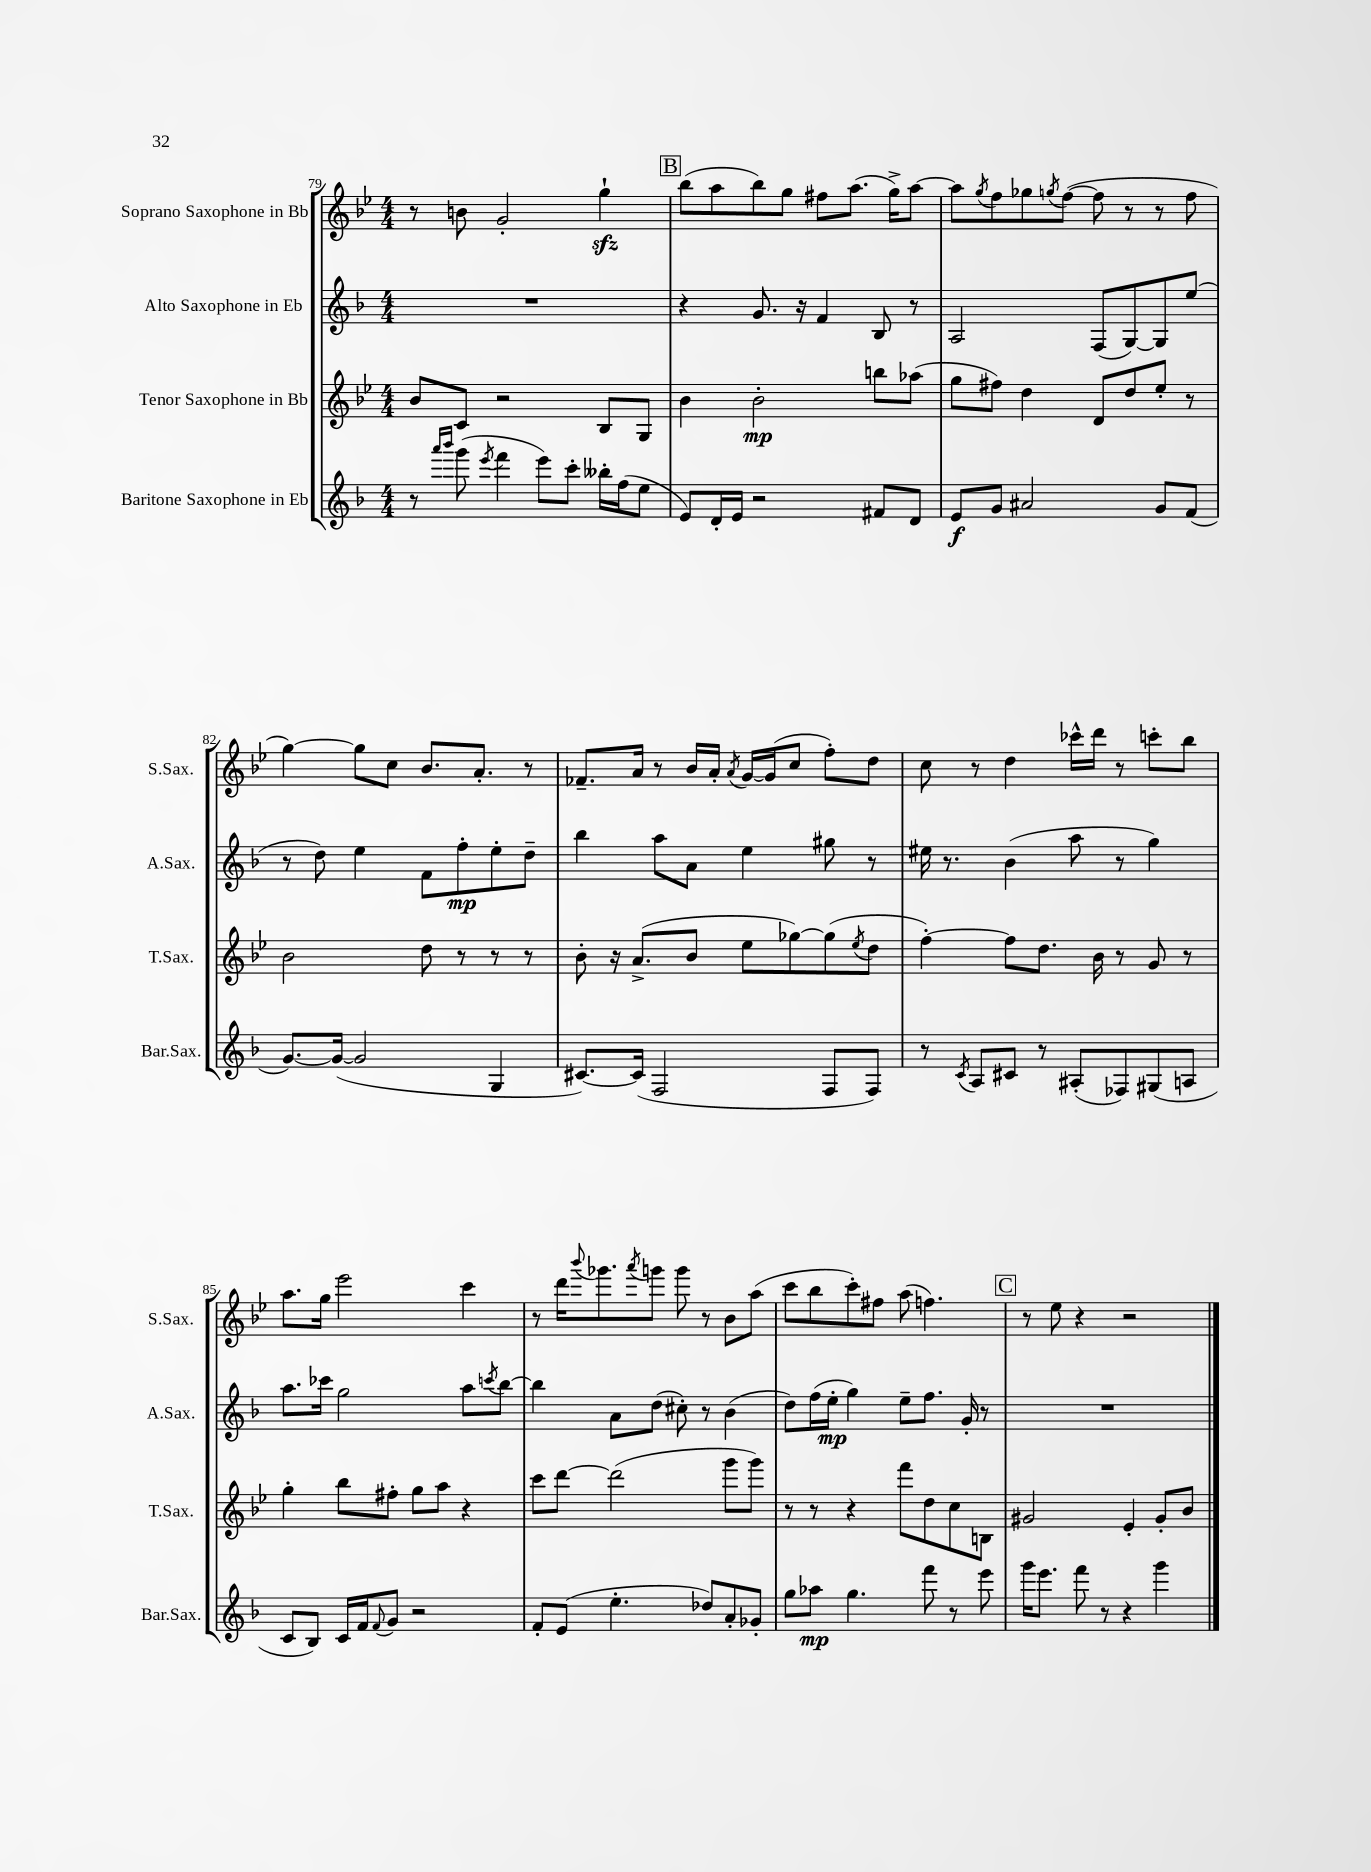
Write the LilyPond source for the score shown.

<<
\new StaffGroup <<
\new Staff = "s0" \with { instrumentName = "Soprano Saxophone in Bb" shortInstrumentName = "S.Sax." } {
    \clef treble \key bes \major \numericTimeSignature \time 4/4
    r8 b'8 g'2-. g''4-!\sfz |
    \mark \markup { \box "B" } bes''8( a''8 bes''8) g''8 fis''8 a''8.( g''16->) a''8~ |
    a''8 \acciaccatura { g''8 } f''8 ges''8 \acciaccatura { g''8 } f''8~( f''8 r8 r8 f''8 |
    g''4~) g''8 c''8 bes'8. a'8.-. r8 |
    fes'8.-- a'16 r8 bes'16 a'16-. \acciaccatura { a'8 } g'16~ g'16( c''8 f''8-.) d''8 |
    c''8 r8 d''4 ces'''16-^ d'''16 r8 c'''8-. bes''8 |
    a''8. g''16 ees'''2 c'''4 |
    r8 d'''16 \appoggiatura { bes'''8 } ges'''8. \acciaccatura { a'''8 } g'''8 g'''8 r8 bes'8 a''8( |
    c'''8 bes''8 c'''8-.) fis''8 a''8( f''4.) |
    \mark \markup { \box "C" } r8 ees''8 r4 r2 \bar "|." |
}
\new Staff = "s1" \with { instrumentName = "Alto Saxophone in Eb" shortInstrumentName = "A.Sax." } {
    \clef treble \key f \major \numericTimeSignature \time 4/4
    R1 |
    \mark \markup { \box "B" } r4 g'8. r16 f'4 bes8 r8 |
    a2 f8( g8~) g8 e''8( |
    r8 d''8) e''4 f'8 f''8-.\mp e''8-. d''8-- |
    bes''4 a''8 a'8 e''4 gis''8 r8 |
    eis''16 r8. bes'4( a''8 r8 g''4) |
    a''8. ces'''16 g''2 a''8 \acciaccatura { c'''8 } bes''8~ |
    bes''4 a'8 d''8( cis''8-.) r8 bes'4( |
    d''8) f''16( e''16-.\mp g''4) e''8-- f''8. g'16-. r8 |
    \mark \markup { \box "C" } R1 \bar "|." |
}
\new Staff = "s2" \with { instrumentName = "Tenor Saxophone in Bb" shortInstrumentName = "T.Sax." } {
    \clef treble \key bes \major \numericTimeSignature \time 4/4
    bes'8 c'8 r2 bes8 g8 |
    \mark \markup { \box "B" } bes'4 bes'2-.\mp b''8 aes''8( |
    g''8 fis''8) d''4 d'8 d''8 ees''8-. r8 |
    bes'2 d''8 r8 r8 r8 |
    bes'8-. r16 a'8.->( bes'8 ees''8 ges''8~) ges''8( \acciaccatura { ees''8 } d''8 |
    f''4~-.) f''8 d''8. bes'16 r8 g'8 r8 |
    g''4-. bes''8 fis''8-. g''8 a''8 r4 |
    c'''8 d'''8~ d'''2( g'''8 g'''8) |
    r8 r8 r4 f'''8 d''8 c''8 b8 |
    \mark \markup { \box "C" } gis'2 ees'4-. gis'8-. bes'8 \bar "|." |
}
\new Staff = "s3" \with { instrumentName = "Baritone Saxophone in Eb" shortInstrumentName = "Bar.Sax." } {
    \clef treble \key f \major \numericTimeSignature \time 4/4
    r8 \grace { a'''16 bes'''16 } g'''8( \acciaccatura { e'''8 } f'''4 e'''8) c'''8-. beses''16-. f''16( e''8 |
    \mark \markup { \box "B" } e'8) d'16-. e'16 r2 fis'8 d'8 |
    e'8\f g'8 ais'2 g'8 f'8( |
    g'8.~) g'16~( g'2 g4 |
    cis'8.~) cis'16( f2 f8 f8) |
    r8 \acciaccatura { c'8 } a8 cis'8 r8 ais8-.( fes8) gis8( a8 |
    c'8 bes8) c'16 f'16 \appoggiatura { f'8 } g'8 r2 |
    f'8-. e'8( e''4.-. des''8) a'8-. ges'8-. |
    g''8 aes''8\mp g''4. f'''8 r8 e'''8 |
    \mark \markup { \box "C" } g'''16 e'''8. f'''8 r8 r4 g'''4 \bar "|." |
}
>>
>>
\layout { \context { \Score currentBarNumber = #79 } }
